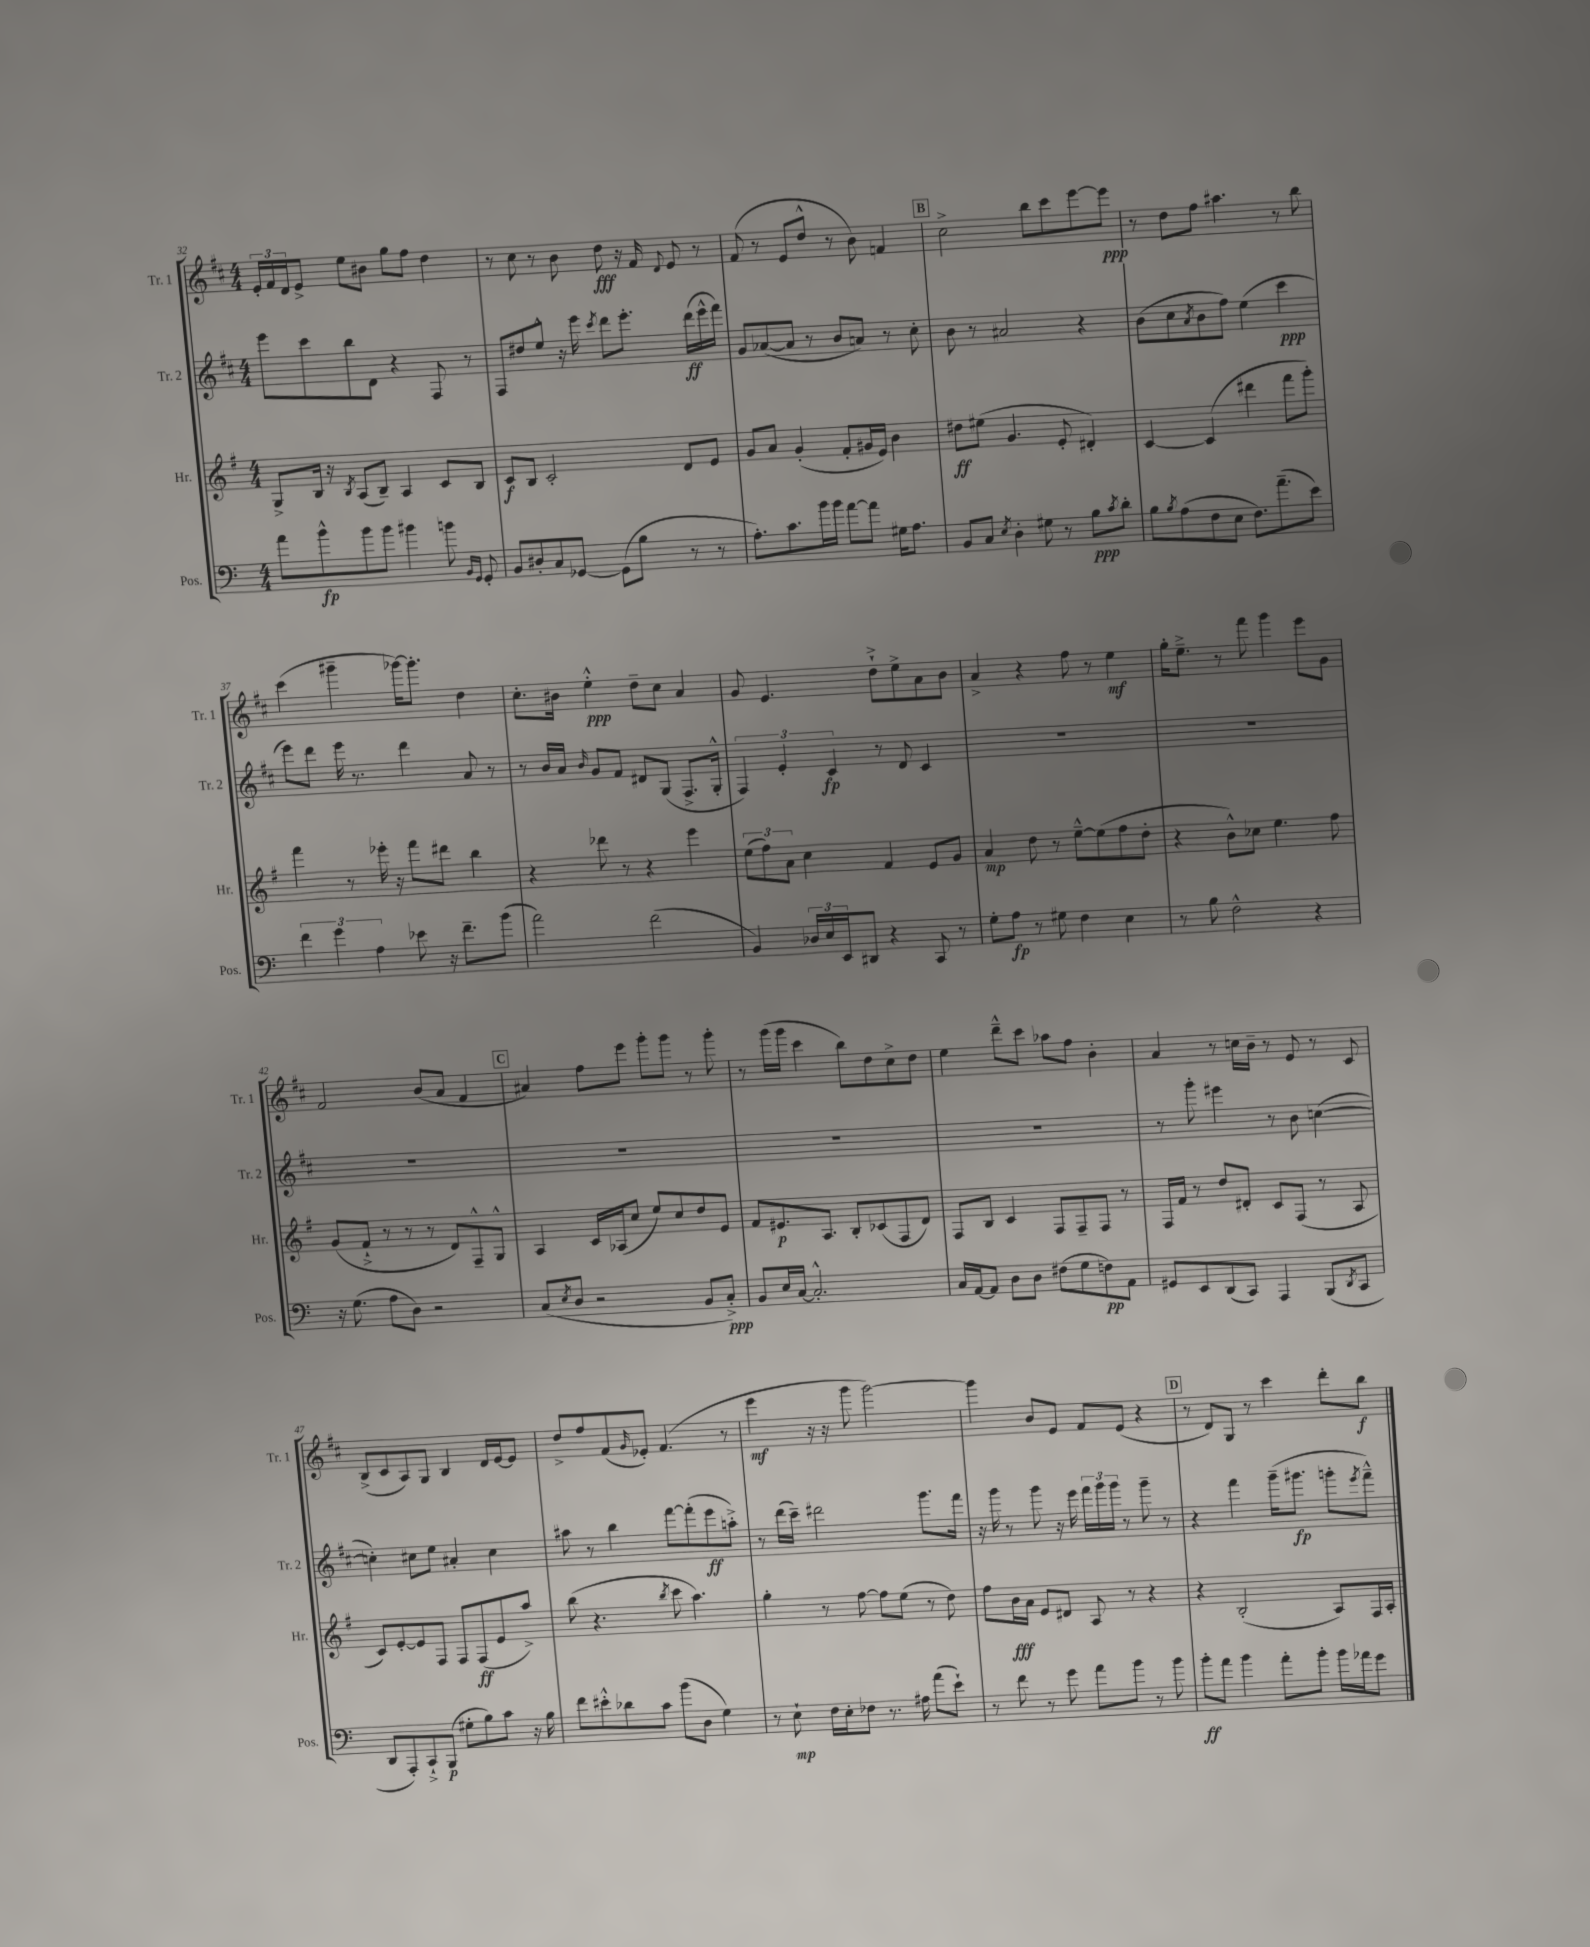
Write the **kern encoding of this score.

**kern	**dynam	**kern	**dynam	**kern	**dynam	**kern	**dynam
*part4	*part4	*part3	*part3	*part2	*part2	*part1	*part1
*staff4	*staff4	*staff3	*staff3	*staff2	*staff2	*staff1	*staff1
*I"Pos.	*	*I"Hr.	*	*I"Tr. 2	*	*I"Tr. 1	*
*I'Pos.	*	*I'Hr.	*	*I'Tr. 2	*	*I'Tr. 1	*
*clefF4	*	*clefG2	*	*clefG2	*	*clefG2	*
*k[]	*	*k[f#]	*	*k[f#c#]	*	*k[f#c#]	*
*M4/4	*	*M4/4	*	*M4/4	*	*M4/4	*
=32	=32	=32	=32	=32	=32	=32	=32
8a\L	.	8G^/L	.	8eee\L	.	24e'/LL	.
.	.	.	.	.	.	24f#/	.
.	.	.	.	.	.	24d/J	.
8b^^\	fp	16B/Jk	.	8ccc#\	.	8e^/J	.
.	.	16r	.	.	.	.	.
.	.	8qB/	.	.	.	.	.
8b\	.	(8A/L	.	8bb\	.	8ee\L	.
8b\J	.	8B~/J)	.	8d\J	.	8b#X\J	.
4b#X\	.	4A/	.	4r	.	8gg\L	.
.	.	.	.	.	.	8ff#\J	.
8bn\	.	8c/L	.	8F#/	.	4dd\	.
16qqBB/LL	.	.	.	.	.	.	.
16qqGG/JJ	.	.	.	.	.	.	.
8GG'/	.	8B/J	.	8r	.	.	.
=33	=33	=33	=33	=33	=33	=33	=33
8BB/L	.	8c/L	f	8F#/L	.	8r	.
8D#X'/	.	8B/J	.	8dd#X/	.	8cc#\	.
8C/	.	2c'/	.	8ee^^/J	.	8r	.
[8GG-X/J	.	.	.	16r	.	8b\	.
.	.	.	.	16eee\	.	.	.
.	.	.	.	8qccc#/	.	.	.
(8GG-\L]	.	.	.	8ddd\L	.	8dd\	fff
8B\J	.	.	.	8.eee'\J	.	16r	.
.	.	.	.	.	.	16f#/	.
.	.	.	.	.	.	8qqd/	.
8r	.	8d/L	.	.	.	8e/	.
.	.	.	.	(16ddd\LL	ff	.	.
8r	.	8e/J	.	16eee^^\	.	8r	.
.	.	.	.	16fff#\JJ)	.	.	.
=34	=34	=34	=34	=34	=34	=34	=34
8.A'\L)	.	8g/L	.	8g/L	.	(8f#/	.
.	.	8a/J	.	([8a-X/	.	8r	.
8.c\	.	.	.	.	.	.	.
.	.	(4g'/	.	8a-/J]	.	8e/L	.
16b\L	.	.	.	8r	.	8dd^^/J	.
16b\JJ	.	.	.	.	.	.	.
[8a\L	.	8f#'/L	.	8b/L	.	8r	.
8a\J]	.	16g#X/L	.	8an/J)	.	8b\)	.
.	.	16e/JJ)	.	.	.	.	.
16G#X\KL	.	4b\	.	8r	.	4fn/	.
8.A\J	.	.	.	.	.	.	.
.	.	.	.	8cc#'\	.	.	.
!!LO:REH:place=s1:t=B
=35	=35	=35	=35	=35	=35	=35	=35
8BB/L	.	8dd#X\L	ff	8b\	.	2cc#^\	.
8C/J	.	(8ee#X\J	.	8r	.	.	.
8qE/	.	.	.	.	.	.	.
4D'\	.	4.g/	.	2a#X/	.	.	.
8G#X\	.	.	.	.	.	8bb\L	.
8r	.	8e'/	.	.	.	8ccc#\	.
8B\L	ppp	4d#X'/)	.	4r	.	[8eee\	.
8qc/	.	.	.	.	.	.	.
8d'\J	.	.	.	.	.	8eee\J]	ppp
=36	=36	=36	=36	=36	=36	=36	=36
8B\L	.	[4c/	.	(8b\L	.	8r	.
8qB/	.	.	.	.	.	.	.
(8A\	.	.	.	8cc#\	.	8dd\L	.
.	.	.	.	8qa/	.	.	.
8F\	.	(4c/]	.	8b\	.	8ff#\J	.
8E\J	.	.	.	8ff#\J)	.	4.aa#X\	.
8.F\L)	.	4ddd#X\	.	(4ee\	.	.	.
(8.a~\	.	.	.	.	.	.	.
.	.	8fff#\L	.	4ccc#\	ppp	8r	.
8e\J)	.	8ggg'\J)	.	.	.	8bb\	.
!!LO:LB:g=z
=37	=37	=37	=37	=37	=37	=37	=37
6f\	.	4fff#\	.	8eee\L)	.	(4ccc#\	.
.	.	.	.	8ddd\J	.	.	.
6g\	.	.	.	.	.	.	.
.	.	8r	.	16eee\	.	4ggg#X~\	.
.	.	.	.	8.r	.	.	.
6A\	.	.	.	.	.	.	.
.	.	16eee-X'\	.	.	.	.	.
.	.	16r	.	.	.	.	.
8e-X\	.	8fff#\L	.	4ddd\	.	[16ggg-X\KL)	.
.	.	.	.	.	.	8.ggg-'\J]	.
16r	.	8ddd#X\J	.	.	.	.	.
8.f~\L	.	.	.	.	.	.	.
.	.	4bb\	.	8a/	.	4dd\	.
(8b\J	.	.	.	8r	.	.	.
=38	=38	=38	=38	=38	=38	=38	=38
2a\)	.	4r	.	8r	.	8.cc#'\L	.
.	.	.	.	16b/LL	.	.	.
.	.	.	.	16a/JJ	.	16b#X\Jk	.
.	.	.	.	16qqb/	.	.	.
.	.	8ddd-X\	.	8g/L	.	4ee'^^\	ppp
.	.	8r	.	8f#/J	.	.	.
(2f\	.	4r	.	8d#X/L	.	8dd~\L	.
.	.	.	.	(8G/J	.	8cc#\J	.
.	.	4eee\	.	8.F#^/L	.	4a/	.
.	.	.	.	16G'^^/Jk	.	.	.
=39	=39	=39	=39	=39	=39	=39	=39
4BB/)	.	(12ee\L	.	6F#/)	.	8g/	.
.	.	12ff#\)	.	.	.	.	.
.	.	.	.	.	.	4.e/	.
.	.	12a\J	.	6e'/	.	.	.
24D-X/LL	.	4cc\	.	.	.	.	.
24E/	.	.	.	.	.	.	.
24EE/J	.	.	.	6c#/	fp	.	.
8DD#X/J	.	.	.	.	.	.	.
4r	.	4f#/	.	8r	.	8dd`^\L	.
.	.	.	.	8d/	.	8ee^\	.
8CC/	.	8e/L	.	4c#/	.	8a\	.
8r	.	8g/J	.	.	.	8b\J	.
=40	=40	=40	=40	=40	=40	=40	=40
8G'\L	.	4a/	mp	1r	.	4a^/	.
8A\J	fp	.	.	.	.	.	.
8r	.	8dd\	.	.	.	4r	.
8G#X\	.	8r	.	.	.	.	.
4F\	.	[8ee~^^\L	.	.	.	8ff#\	.
.	.	(8ee\]	.	.	.	8r	.
4E\	.	8ff#\	.	.	.	4ee\	mf
.	.	8dd'\J	.	.	.	.	.
=41	=41	=41	=41	=41	=41	=41	=41
8r	.	4r	.	1r	.	16gg'\KL	.
.	.	.	.	.	.	8.ee~^\J	.
8B\	.	.	.	.	.	.	.
2F^^\	.	8b^^\L)	.	.	.	8r	.
.	.	8cc-X\J	.	.	.	8fff#\	.
.	.	4.ee\	.	.	.	4ggg\	.
4r	.	.	.	.	.	8eee\L	.
.	.	8ff#\	.	.	.	8g\J	.
!!LO:LB:g=z
=42	=42	=42	=42	=42	=42	=42	=42
16r	.	(8g/L	.	1r	.	2f#/	.
(8.G\	.	.	.	.	.	.	.
.	.	8f#`^/J	.	.	.	.	.
8A\L	.	8r	.	.	.	.	.
8D\J)	.	8r	.	.	.	.	.
2r	.	8r	.	.	.	(8b/L	.
.	.	8d/L)	.	.	.	8a/J	.
.	.	8F#~^^/	.	.	.	4f#/	.
.	.	8G^^/J	.	.	.	.	.
!!LO:REH:place=s1:t=C
=43	=43	=43	=43	=43	=43	=43	=43
(8C/L	.	4A/	.	1r	.	4a#X/)	.
8qE/	.	.	.	.	.	.	.
8D/J	.	.	.	.	.	.	.
2r	.	16c/LL	.	.	.	8ff#\L	.
.	.	(16A-X/J	.	.	.	.	.
.	.	8cc/J	.	.	.	8eee\J	.
.	.	8ee/L)	.	.	.	8ggg'\L	.
.	.	8cc/	.	.	.	8ggg\J	.
8BB/L	.	8dd/	.	.	.	8r	.
8C'^/J)	ppp	8e/J	.	.	.	8ggg'\	.
=44	=44	=44	=44	=44	=44	=44	=44
8BB/L	.	8f#/L	.	1r	.	8r	.
16E/L	.	8.e#X/	p	.	.	(16ggg\LL	.
[16C/JJ	.	.	.	.	.	16ggg\JJ	.
2.C'^^/]	.	.	.	.	.	4ccc#\	.
.	.	8.A/J	.	.	.	.	.
.	.	8B'/L	.	.	.	8bb\L)	.
.	.	(8c-X/	.	.	.	8dd\	.
.	.	8F#/	.	.	.	8cc#^\	.
.	.	8d/J)	.	.	.	8dd\J	.
=45	=45	=45	=45	=45	=45	=45	=45
16C/LL	.	8F#/L	.	1r	.	4ee\	.
[16AA/J	.	.	.	.	.	.	.
8AA/J]	.	8B/J	.	.	.	.	.
8D\L	.	4c/	.	.	.	8ddd~^^\L	.
8D\J	.	.	.	.	.	8ccc#\J	.
(8F#X\L	.	8F#/L	.	.	.	8aa-X\L	.
8G\	.	8F#~/	.	.	.	8ff#\J	.
8Fn\)	pp	8F#/J	.	.	.	4b'\	.
8AA\J	.	8r	.	.	.	.	.
=46	=46	=46	=46	=46	=46	=46	=46
8GG#X/L	.	16F#/LL	.	8r	.	4a/	.
.	.	16f#/JJ	.	.	.	.	.
8EE/	.	8r	.	8ggg'\	.	.	.
(8DD/	.	8dd/L	.	4eee#X\	.	8r	.
8CC/J)	.	8d#X'/J	.	.	.	16ccn\LL	.
.	.	.	.	.	.	16b~\JJ	.
4AAA/	.	8c/L	.	8r	.	8r	.
.	.	(8F#/J	.	8b\	.	8e/	.
(8BBB/L	.	8r	.	([4ccn\	.	8r	.
8qDD/	.	.	.	.	.	.	.
8CC/J	.	8A/	.	.	.	8c#/	.
!!LO:LB:g=z
=47	=47	=47	=47	=47	=47	=47	=47
8DD/L	.	8c/L)	.	4ccn'\])	.	(8B^/L	.
8AAA'/)	.	[8e'/	.	.	.	8c#/	.
8CC`^/	.	8e/]	.	8cc#X\L	.	8A/)	.
(8BBB/J	p	8F#/J	.	8ee\J	.	8G/J	.
8G#X'\L	.	8F#/L	.	4a#X'/	.	4B/	.
8B\)	.	(8F#/	ff	.	.	.	.
8c\J	.	8e/	.	4cc#\	.	16d/LL	.
.	.	.	.	.	.	[16e/J	.
16r	.	8aa^/J)	.	.	.	8e/J]	.
16B\	.	.	.	.	.	.	.
=48	=48	=48	=48	=48	=48	=48	=48
8f\L	.	(8bb\	.	8aa#X\	.	8dd^/L	.
8e#X'^^\	.	4.r	.	8r	.	8ff#/	.
8d-X\	.	.	.	4bb\	.	(8f#/	.
.	.	.	.	.	.	16qqg/	.
8c\J	.	.	.	.	.	8e-X'/J)	.
.	.	8qbb/	.	.	.	.	.
(8b\L	.	8ccc\	.	[8fff#\L	.	(4.f#/	.
8D\J	.	4.aa\)	.	(8fff#'\]	.	.	.
4G\)	.	.	.	8eee\	ff	.	.
.	.	.	.	8aan'^\J)	.	8r	.
=49	=49	=49	=49	=49	=49	=49	=49
8r	.	4gg'\	.	8r	.	4eee\	mf
8E`\	mp	.	.	(16ddd\LL	.	.	.
.	.	.	.	16ccc#~\JJ)	.	.	.
16F\LL	.	8r	.	2ddd#X\	.	16r	.
16E'\J	.	.	.	.	.	16r	.
8F-X\J	.	[8ff#\	.	.	.	8ggg\	.
8.r	.	8ff#\L]	.	.	.	[2ggg\)	.
.	.	(8ee\J	.	.	.	.	.
16A#X\	.	.	.	.	.	.	.
(8a\L	.	8r	.	8.ggg\L	.	.	.
8e`\J)	.	8dd\)	.	.	.	.	.
.	.	.	.	16fff#\Jk	.	.	.
=50	=50	=50	=50	=50	=50	=50	=50
8r	.	8ff#\L	.	16r	.	4ggg\]	.
.	.	.	.	16ggg\	.	.	.
8f\	.	16b\L	fff	8r	.	.	.
.	.	16a\JJ	.	.	.	.	.
8r	.	8e/L	.	8ggg\	.	8b/L	.
8g\	.	8d#X/J	.	16r	.	8e/J	.
.	.	.	.	16eee\	.	.	.
8a\L	.	8A/	.	24fff#\LL	.	8f#/L	.
.	.	.	.	24ggg\	.	.	.
.	.	.	.	24ggg\JJ	.	.	.
8b\J	.	8r	.	8r	.	(8e/J	.
8r	.	4r	.	8ggg~\	.	4r	.
8b\	.	.	.	8r	.	.	.
!!LO:REH:place=s1:t=D
=51	=51	=51	=51	=51	=51	=51	=51
8b'\L	ff	4r	.	4r	.	8r	.
8a\J	.	.	.	.	.	8d/L)	.
4b\	.	(2B'/	.	4fff#\	.	8G/J	.
.	.	.	.	.	.	8r	.
8a'\L	.	.	.	(16ggg~\KL	.	4ccc#\	.
.	.	.	.	8.ggg#X\J	fp	.	.
8b'\J	.	.	.	.	.	.	.
16b\LL	.	8A/L)	.	8gggn'\L	.	8ddd'\L	.
16a-X\J	.	.	.	.	.	.	.
.	.	.	.	8qeee/	.	.	.
8g\J	.	16F#/L	.	8fff#~^^\J)	.	8bb\J	f
.	.	16A'/JJ	.	.	.	.	.
==	==	==	==	==	==	==	==
*-	*-	*-	*-	*-	*-	*-	*-
